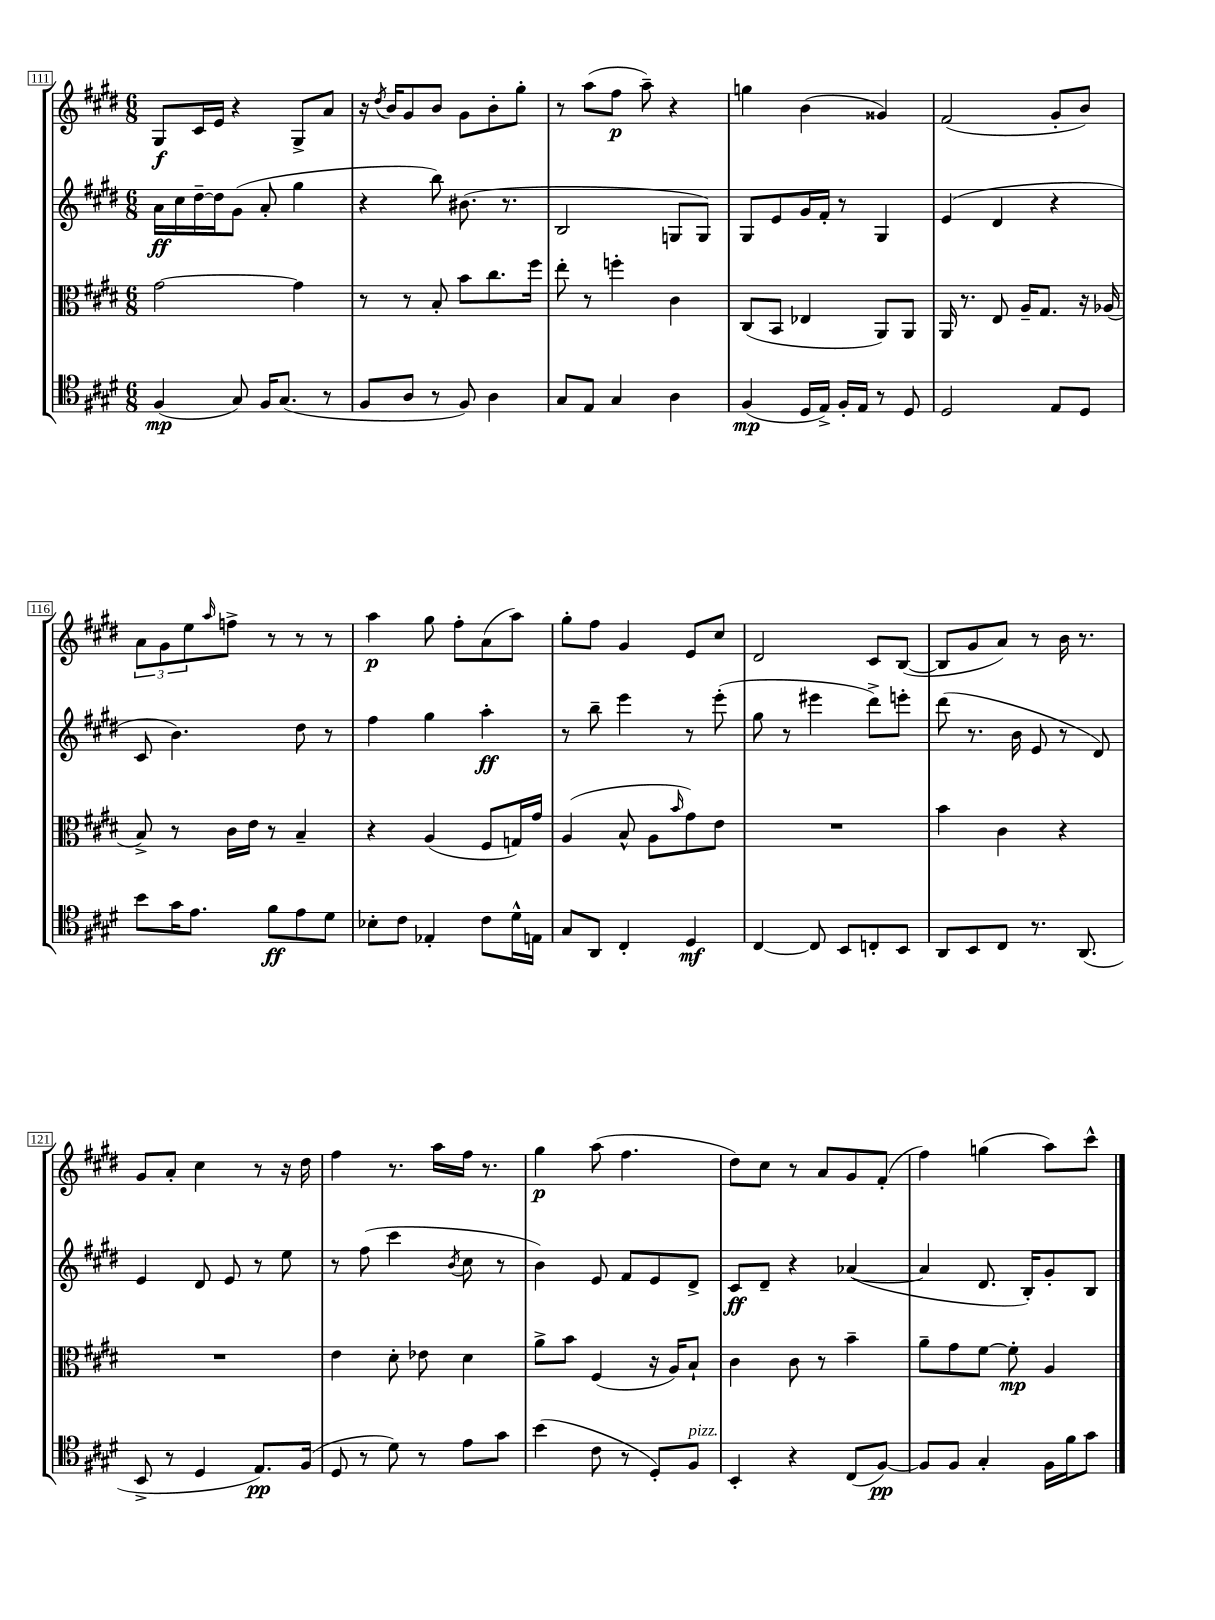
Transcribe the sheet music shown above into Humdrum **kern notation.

**kern	**dynam	**kern	**dynam	**kern	**dynam	**kern	**dynam
*part4	*part4	*part3	*part3	*part2	*part2	*part1	*part1
*staff4	*staff4	*staff3	*staff3	*staff2	*staff2	*staff1	*staff1
*clefC4	*	*clefC3	*	*clefG2	*	*clefG2	*
*k[f#c#g#d#]	*	*k[f#c#g#d#]	*	*k[f#c#g#d#]	*	*k[f#c#g#d#]	*
*M6/8	*	*M6/8	*	*M6/8	*	*M6/8	*
=111	=111	=111	=111	=111	=111	=111	=111
(4F#/	mp	[2g#\	.	16a\LL	ff	8G#/L	f
.	.	.	.	16cc#\	.	.	.
.	.	.	.	[16dd#~\	.	16c#/L	.
.	.	.	.	16dd#\J]	.	16e/JJ	.
8G#/)	.	.	.	(8g#\J	.	4r	.
16F#/KL	.	.	.	8a'/	.	.	.
(8.G#/J	.	.	.	.	.	.	.
.	.	4g#\]	.	4gg#\	.	8G#^/L	.
8r	.	.	.	.	.	8a/J	.
=112	=112	=112	=112	=112	=112	=112	=112
8F#/L	.	8r	.	4r	.	16r	.
.	.	.	.	.	.	8qdd#/	.
.	.	.	.	.	.	16b/KL	.
8A/J	.	8r	.	.	.	8g#/	.
8r	.	8B'/	.	8bb\)	.	8b/J	.
8F#/)	.	8b\L	.	(8.b#X\	.	8g#\L	.
4A\	.	8.cc#\	.	.	.	8b'\	.
.	.	.	.	8.r	.	.	.
.	.	.	.	.	.	8gg#'\J	.
.	.	16ff#\Jk	.	.	.	.	.
=113	=113	=113	=113	=113	=113	=113	=113
8G#/L	.	8ee'\	.	2B/	.	8r	.
8E/J	.	8r	.	.	.	(8aa\L	.
4G#/	.	4ffn'\	.	.	.	8ff#\J	p
.	.	.	.	.	.	8aa~\)	.
4A\	.	4c#\	.	8Gn/L	.	4r	.
.	.	.	.	8G/J)	.	.	.
=114	=114	=114	=114	=114	=114	=114	=114
(4F#/	mp	(8C#/L	.	8G#/L	.	4ggn\	.
.	.	8BB/J	.	8e/	.	.	.
16D#/LL	.	4E-X/	.	16g#/L	.	(4b\	.
16E^/JJ)	.	.	.	16f#'/JJ	.	.	.
16F#'/LL	.	.	.	8r	.	.	.
16E/JJ	.	.	.	.	.	.	.
8r	.	8AA/L)	.	4G#/	.	4g##X/)	.
8D#/	.	8AA/J	.	.	.	.	.
=115	=115	=115	=115	=115	=115	=115	=115
2D#/	.	16AA/	.	(4e/	.	(2f#/	.
.	.	8.r	.	.	.	.	.
.	.	8E/	.	4d#/	.	.	.
.	.	16A~/KL	.	.	.	.	.
.	.	8.G#/J	.	.	.	.	.
8E/L	.	.	.	4r	.	8g#'/L	.
8D#/J	.	16r	.	.	.	8b/J)	.
.	.	(16A-X/	.	.	.	.	.
!!LO:LB:g=z
=116	=116	=116	=116	=116	=116	=116	=116
8b\L	.	8B^/)	.	8c#/	.	12a\L	.
.	.	.	.	.	.	12g#\	.
16g#\K	.	8r	.	4.b\)	.	.	.
.	.	.	.	.	.	12ee\	.
8.e\J	.	.	.	.	.	.	.
.	.	.	.	.	.	16qqaa/	.
.	.	16c#\LL	.	.	.	8ffn^\J	.
.	.	16e\JJ	.	.	.	.	.
8f#\L	ff	8r	.	.	.	8r	.
8e\	.	4B~/	.	8dd#\	.	8r	.
8d#\J	.	.	.	8r	.	8r	.
=117	=117	=117	=117	=117	=117	=117	=117
8B-X'\L	.	4r	.	4ff#\	.	4aa\	p
8c#\J	.	.	.	.	.	.	.
4E-X'/	.	(4A/	.	4gg#\	.	8gg#\	.
.	.	.	.	.	.	8ff#'\L	.
8c#\L	.	8F#/L	.	4aa'\	ff	(8a\	.
16d#^^\L	.	16Gn/L)	.	.	.	8aa\J)	.
16En\JJ	.	16g#/JJ	.	.	.	.	.
=118	=118	=118	=118	=118	=118	=118	=118
8G#/L	.	(4A/	.	8r	.	8gg#'\L	.
8AA/J	.	.	.	8bb~\	.	8ff#\J	.
4C#'/	.	8B^^/	.	4eee\	.	4g#/	.
.	.	8A\L	.	.	.	.	.
.	.	16qqb/	.	.	.	.	.
4D#/	mf	8g#\)	.	8r	.	8e/L	.
.	.	8e\J	.	(8eee'\	.	8cc#/J	.
=119	=119	=119	=119	=119	=119	=119	=119
[4C#/	.	2.r	.	8gg#\	.	2d#/	.
.	.	.	.	8r	.	.	.
8C#/]	.	.	.	4eee#X\	.	.	.
8BB/L	.	.	.	.	.	.	.
8Cn'/	.	.	.	8ddd#^\L)	.	8c#/L	.
8BB/J	.	.	.	8eeen'\J	.	([8B/J	.
=120	=120	=120	=120	=120	=120	=120	=120
8AA/L	.	4b\	.	(8ddd#\	.	8B/L]	.
8BB/	.	.	.	8.r	.	8g#/	.
8C#/J	.	4c#\	.	.	.	8a/J)	.
.	.	.	.	16b\	.	.	.
8.r	.	.	.	8e/	.	8r	.
.	.	4r	.	8r	.	16b\	.
(8.AA/	.	.	.	.	.	8.r	.
.	.	.	.	8d#/)	.	.	.
!!LO:LB:g=z
=121	=121	=121	=121	=121	=121	=121	=121
8BB^/	.	2.r	.	4e/	.	8g#/L	.
8r	.	.	.	.	.	8a'/J	.
4D#/	.	.	.	8d#/	.	4cc#\	.
.	.	.	.	8e/	.	.	.
8.E/L)	pp	.	.	8r	.	8r	.
.	.	.	.	8ee\	.	16r	.
(16F#/Jk	.	.	.	.	.	16dd#\	.
=122	=122	=122	=122	=122	=122	=122	=122
8D#/	.	4e\	.	8r	.	4ff#\	.
8r	.	.	.	(8ff#\	.	.	.
8d#\)	.	8d#'\	.	4ccc#\	.	8.r	.
8r	.	8e-X\	.	.	.	.	.
.	.	.	.	.	.	16aa\LL	.
.	.	.	.	8qb/	.	.	.
8e\L	.	4d#\	.	8cc#\	.	16ff#\JJ	.
.	.	.	.	.	.	8.r	.
8g#\J	.	.	.	8r	.	.	.
=123	=123	=123	=123	=123	=123	=123	=123
(4b\	.	8a^\L	.	4b\)	.	4gg#\	p
.	.	8b\J	.	.	.	.	.
8c#\	.	(4F#/	.	8e/	.	(8aa\	.
8r	.	.	.	8f#/L	.	4.ff#\	.
8D#'/L)	.	16r	.	8e/	.	.	.
.	.	16A/KL)	.	.	.	.	.
!LO:TX:a:i:t=pizz.	!	!	!	!	!	!	!
8F#/J	.	8B`/J	.	8d#^/J	.	.	.
=124	=124	=124	=124	=124	=124	=124	=124
4BB'/	.	4c#\	.	8c#/L	ff	8dd#\L)	.
.	.	.	.	8d#~/J	.	8cc#\J	.
4r	.	8c#\	.	4r	.	8r	.
.	.	8r	.	.	.	8a/L	.
(8C#/L	.	4b~\	.	([4a-X/	.	8g#/	.
[8F#/J)	pp	.	.	.	.	(8f#'/J	.
=125	=125	=125	=125	=125	=125	=125	=125
8F#/L]	.	8a~\L	.	4a-/]	.	4ff#\)	.
8F#/J	.	8g#\	.	.	.	.	.
4G#'/	.	[8f#\J	.	8.d#/	.	(4ggn\	.
.	.	8f#'\]	mp	.	.	.	.
.	.	.	.	16B'/KL)	.	.	.
16F#\LL	.	4A/	.	8g#'/	.	8aa\L)	.
16f#\J	.	.	.	.	.	.	.
8g#\J	.	.	.	8B/J	.	8ccc#^^\J	.
==	==	==	==	==	==	==	==
*-	*-	*-	*-	*-	*-	*-	*-
